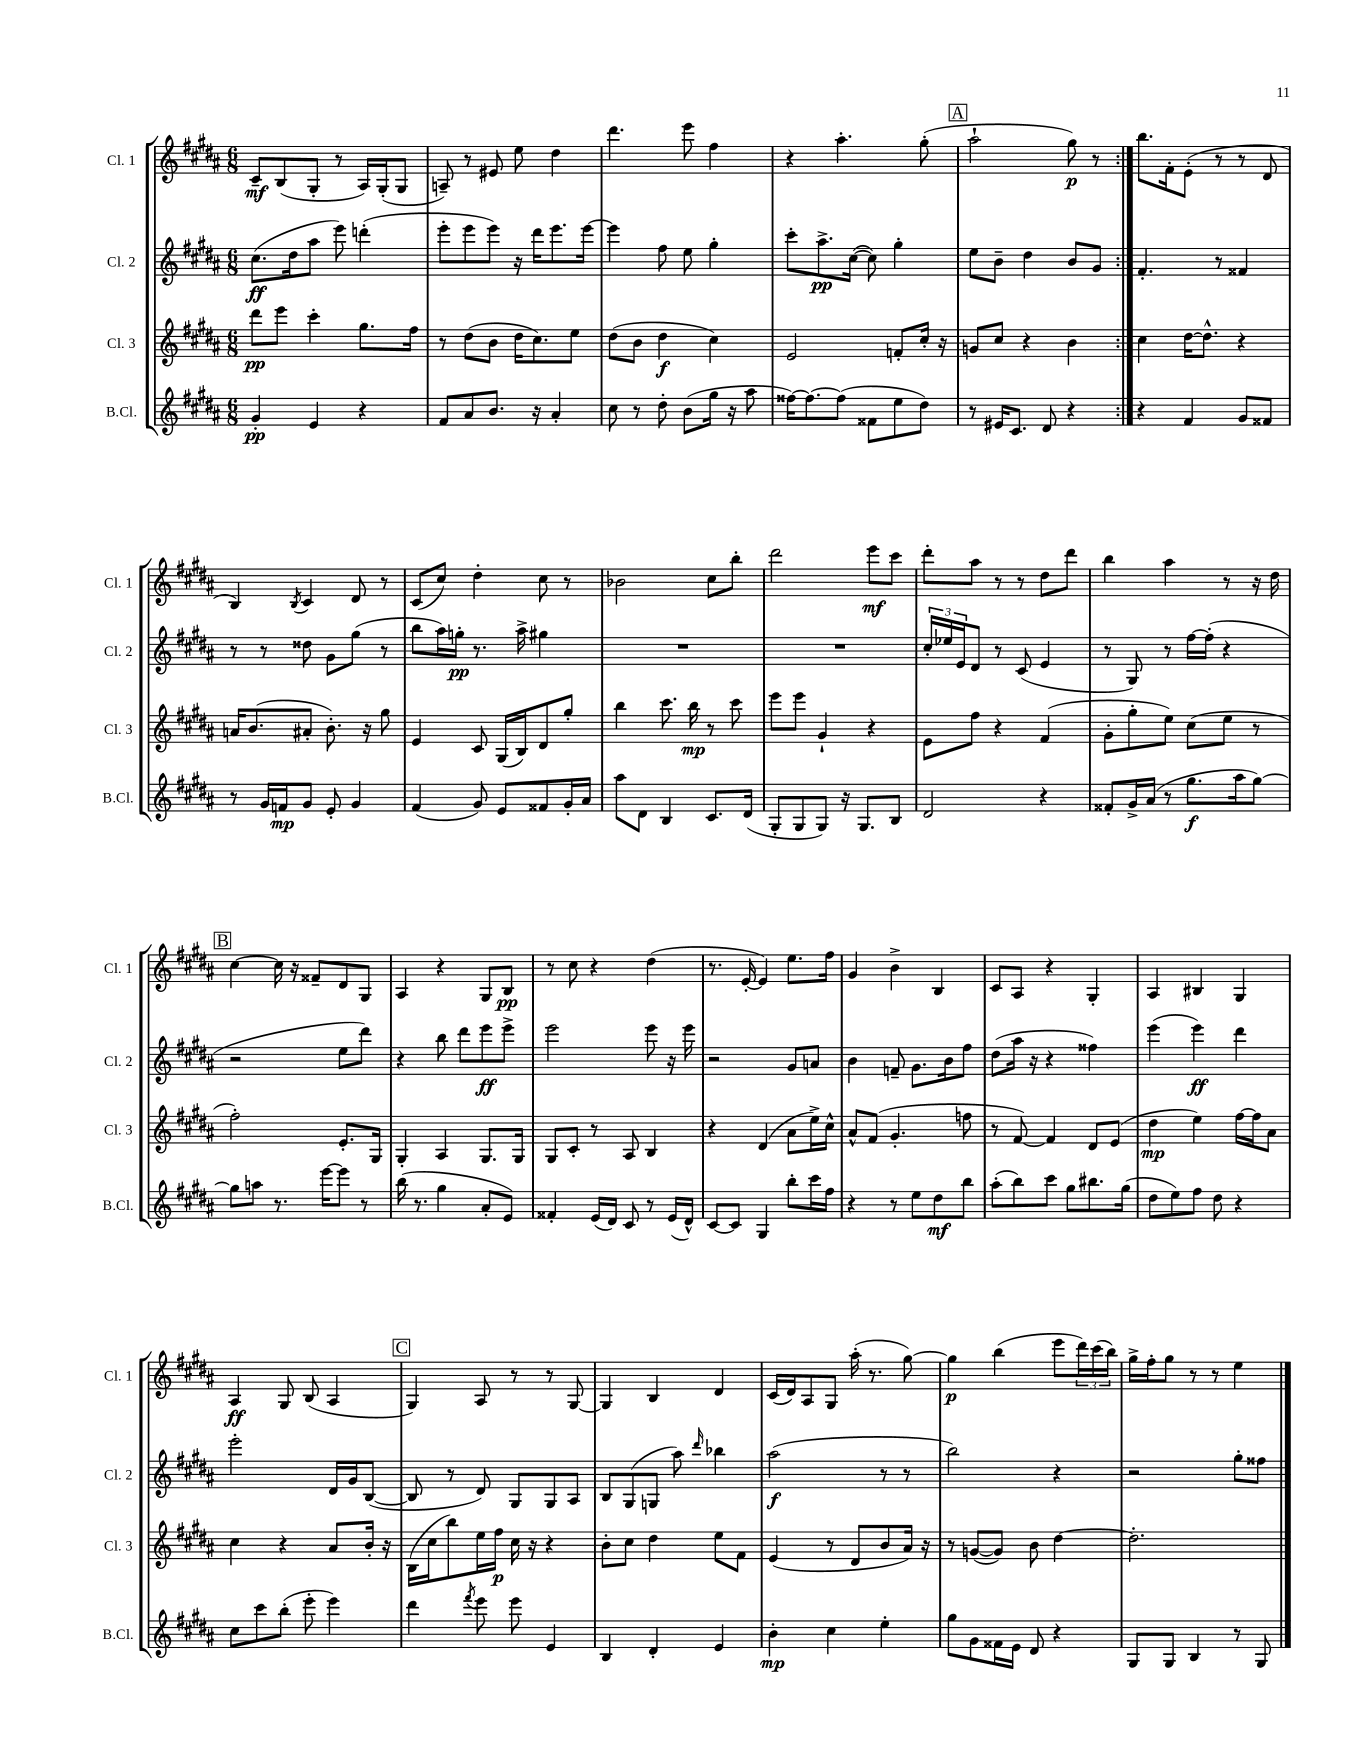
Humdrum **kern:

**kern	**kern	**kern	**kern
*staff4	*staff3	*staff2	*staff1
*clefG2	*clefG2	*clefG2	*clefG2
*k[f#c#g#d#a#]	*k[f#c#g#d#a#]	*k[f#c#g#d#a#]	*k[f#c#g#d#a#]
*M6/8	*M6/8	*M6/8	*M6/8
4g#'	8ddd#	(8.cc#	8c#~
.	8eee	.	(8B
.	.	16dd#	.
4e	4ccc#'	8aa#	8G#'
.	.	8eee)	8r
4r	8.gg#	(4ddd'	16A#)
.	.	.	(16G#'
.	.	.	8G#
.	16ff#	.	.
=	=	=	=
8f#	8r	8eee'	8A~)
8a#	(8dd#	8eee	8r
8.b	8b	8eee)	8e#
.	16dd#	16r	8ee
16r	8.cc#)	16ddd#	.
4a#'	.	8.eee	4dd#
.	8ee	.	.
.	.	[16eee	.
=	=	=	=
8cc#	(8dd#	4eee]	4.ddd#
8r	8b	.	.
8dd#'	4dd#	8ff#	.
(8b	.	8ee	8eee
16gg#	4cc#)	4gg#'	4ff#
16r	.	.	.
8aa#	.	.	.
=	=	=	=
[16ff##)	2e	8ccc#'	4r
8.ff##_	.	.	.
.	.	8.aa#^	.
(8ff##]	.	.	4.aa#'
.	.	([16cc#	.
8f##	.	8cc#])	.
8ee	8f'	4gg#'	.
8dd#)	16cc#'	.	(8gg#'
.	16r	.	.
=	=	=	=
8r	8g	8ee	2aa#`
16e#	8cc#	8b~	.
8.c#	.	.	.
.	4r	4dd#	.
8d#	.	.	.
4r	4b	8b	8gg#)
.	.	8g#	8r
=:|!	=:|!	=:|!	=:|!
4r	4cc#	4.f#'	8.bb
.	.	.	16f#'
4f#	[16dd#	.	(8e'
.	8.dd#^^]	.	.
.	.	8r	8r
8g#	4r	4f##	8r
8f##	.	.	8d#
=	=	=	=
8r	16a	8r	4B)
.	(8.b	.	.
16g#	.	8r	.
16f	.	.	.
.	.	.	8qB
8g#	8a#'	8dd##	4c#
8e'	8.b')	8g#	.
4g#	.	(8gg#	8d#
.	16r	.	.
.	8gg#	8r	8r
=	=	=	=
(4f#	4e	8bb	(8c#
.	.	16aa#)	8cc#)
.	.	16gg'	.
8g#)	8c#	8.r	4dd#'
8e	(16G#	.	.
.	16B)	16aa#^	.
8f##	8d#	4gg#	8cc#
16g#'	8gg#'	.	8r
16a#	.	.	.
=	=	=	=
8aa#	4bb	2.r	2b-
8d#	.	.	.
4B	8.ccc#	.	.
.	16bb	.	.
8.c#	8r	.	8cc#
.	8ccc#	.	8bb'
(16d#	.	.	.
=	=	=	=
8G#'	8eee	2.r	2ddd#
8G#	8eee	.	.
8G#)	4g#`	.	.
16r	.	.	.
8.G#	.	.	.
.	4r	.	8eee
8B	.	.	8ccc#
=	=	=	=
2d#	8e	24cc#'	8ddd#'
.	.	24ee-	.
.	.	24e	.
.	8ff#	8d#	8aa#
.	4r	8r	8r
.	.	(8c#	8r
4r	(4f#	4e	8dd#
.	.	.	8ddd#
=	=	=	=
8f##'	8g#'	8r	4bb
16g#^	8gg#'	8G#)	.
(16a#	.	.	.
8r	8ee)	8r	4aa#
8.gg#	(8cc#	[16ff#	.
.	.	(16ff#']	.
.	8ee	4r	8r
16aa#	.	.	.
[8gg#)	8r	.	16r
.	.	.	16dd#
=	=	=	=
8gg#]	2ff#')	2r	[4cc#
8aa	.	.	.
8.r	.	.	16cc#]
.	.	.	16r
.	.	.	8f##~
[16eee	.	.	.
8eee]	8.e'	8ee	8d#
8r	.	8ddd#)	8G#
.	16G#	.	.
=	=	=	=
(16bb	4G#'	4r	4A#
8.r	.	.	.
4gg#	4A#	8bb	4r
.	.	8ddd#	.
8a#'	8.G#	8eee	8G#
8e)	.	8eee^	8B
.	16G#	.	.
=	=	=	=
4f##'	8G#	2eee	8r
.	8c#'	.	8cc#
(16e	8r	.	4r
16d#)	.	.	.
8c#	8A#	.	.
8r	4B	8eee	(4dd#
(16e	.	16r	.
16d#^^)	.	16eee	.
=	=	=	=
[8c#	4r	2r	8.r
8c#]	.	.	.
.	.	.	[16e'
4G#	(4d#	.	4e])
8bb'	8a#	8g#	8.ee
16ccc#	16ee^)	8a	.
16ff#	16cc#^^	.	16ff#
=	=	=	=
4r	8a#^^	4b	4g#
.	(8f#	.	.
8r	4.g#'	8f~	4b^
8ee	.	8.g#	.
8dd#	.	.	4B
.	.	16b	.
8bb	8ff	8ff#	.
=	=	=	=
(8aa#'	8r	(8dd#	8c#
8bb)	[8f#)	16aa#	8A#
.	.	16r	.
8ccc#	4f#]	4r	4r
8gg#	.	.	.
8.bb#	8d#	4ff##)	4G#'
.	(8e	.	.
(16gg#	.	.	.
=	=	=	=
8dd#	4dd#	(4eee	4A#
8ee)	.	.	.
8ff#	4ee)	4eee)	4B#
8dd#	.	.	.
4r	[16ff#	4ddd#	4G#
.	16ff#]	.	.
.	8a#	.	.
=	=	=	=
8cc#	4cc#	2eee'	4A#
8ccc#	.	.	.
(8bb'	4r	.	8G#
8eee'	.	.	(8B
4eee)	8a#	16d#	4A#
.	.	16g#	.
.	16b'	([8B	.
.	16r	.	.
=	=	=	=
4ddd#	(16B	8B]	4G#)
.	16cc#	.	.
.	8bb)	8r	.
8qfff#	.	.	.
8eee	16ee	8d#)	8A#
.	16ff#	.	.
8eee	16cc#	8G#	8r
.	16r	.	.
4e	4r	8G#	8r
.	.	8A#	[8G#
=	=	=	=
4B	8b'	8B	4G#]
.	8cc#	(8G#	.
4d#'	4dd#	8G	4B
.	.	8aa#)	.
.	.	16qqddd#	.
4e	8ee	4bb-	4d#
.	8f#	.	.
=	=	=	=
4b'	(4e	(2aa#	(16c#
.	.	.	16d#)
.	.	.	8A#
4cc#	8r	.	8G#
.	8d#	.	(16aa#'
.	.	.	8.r
4ee'	8b	8r	.
.	16a#)	8r	[8gg#)
.	16r	.	.
=	=	=	=
8gg#	8r	2bb)	4gg#]
8g#	([8g	.	.
16f##	8g])	.	(4bb
16e	.	.	.
8d#	8b	.	.
4r	[4dd#	4r	8eee
.	.	.	24ddd#)
.	.	.	(24ccc#
.	.	.	24bb)
=	=	=	=
8G#	2.dd#']	2r	16gg#^
.	.	.	16ff#'
8G#	.	.	8gg#
4B	.	.	8r
.	.	.	8r
8r	.	8gg#'	4ee
8G#	.	8ff##	.
==	==	==	==
*-	*-	*-	*-
